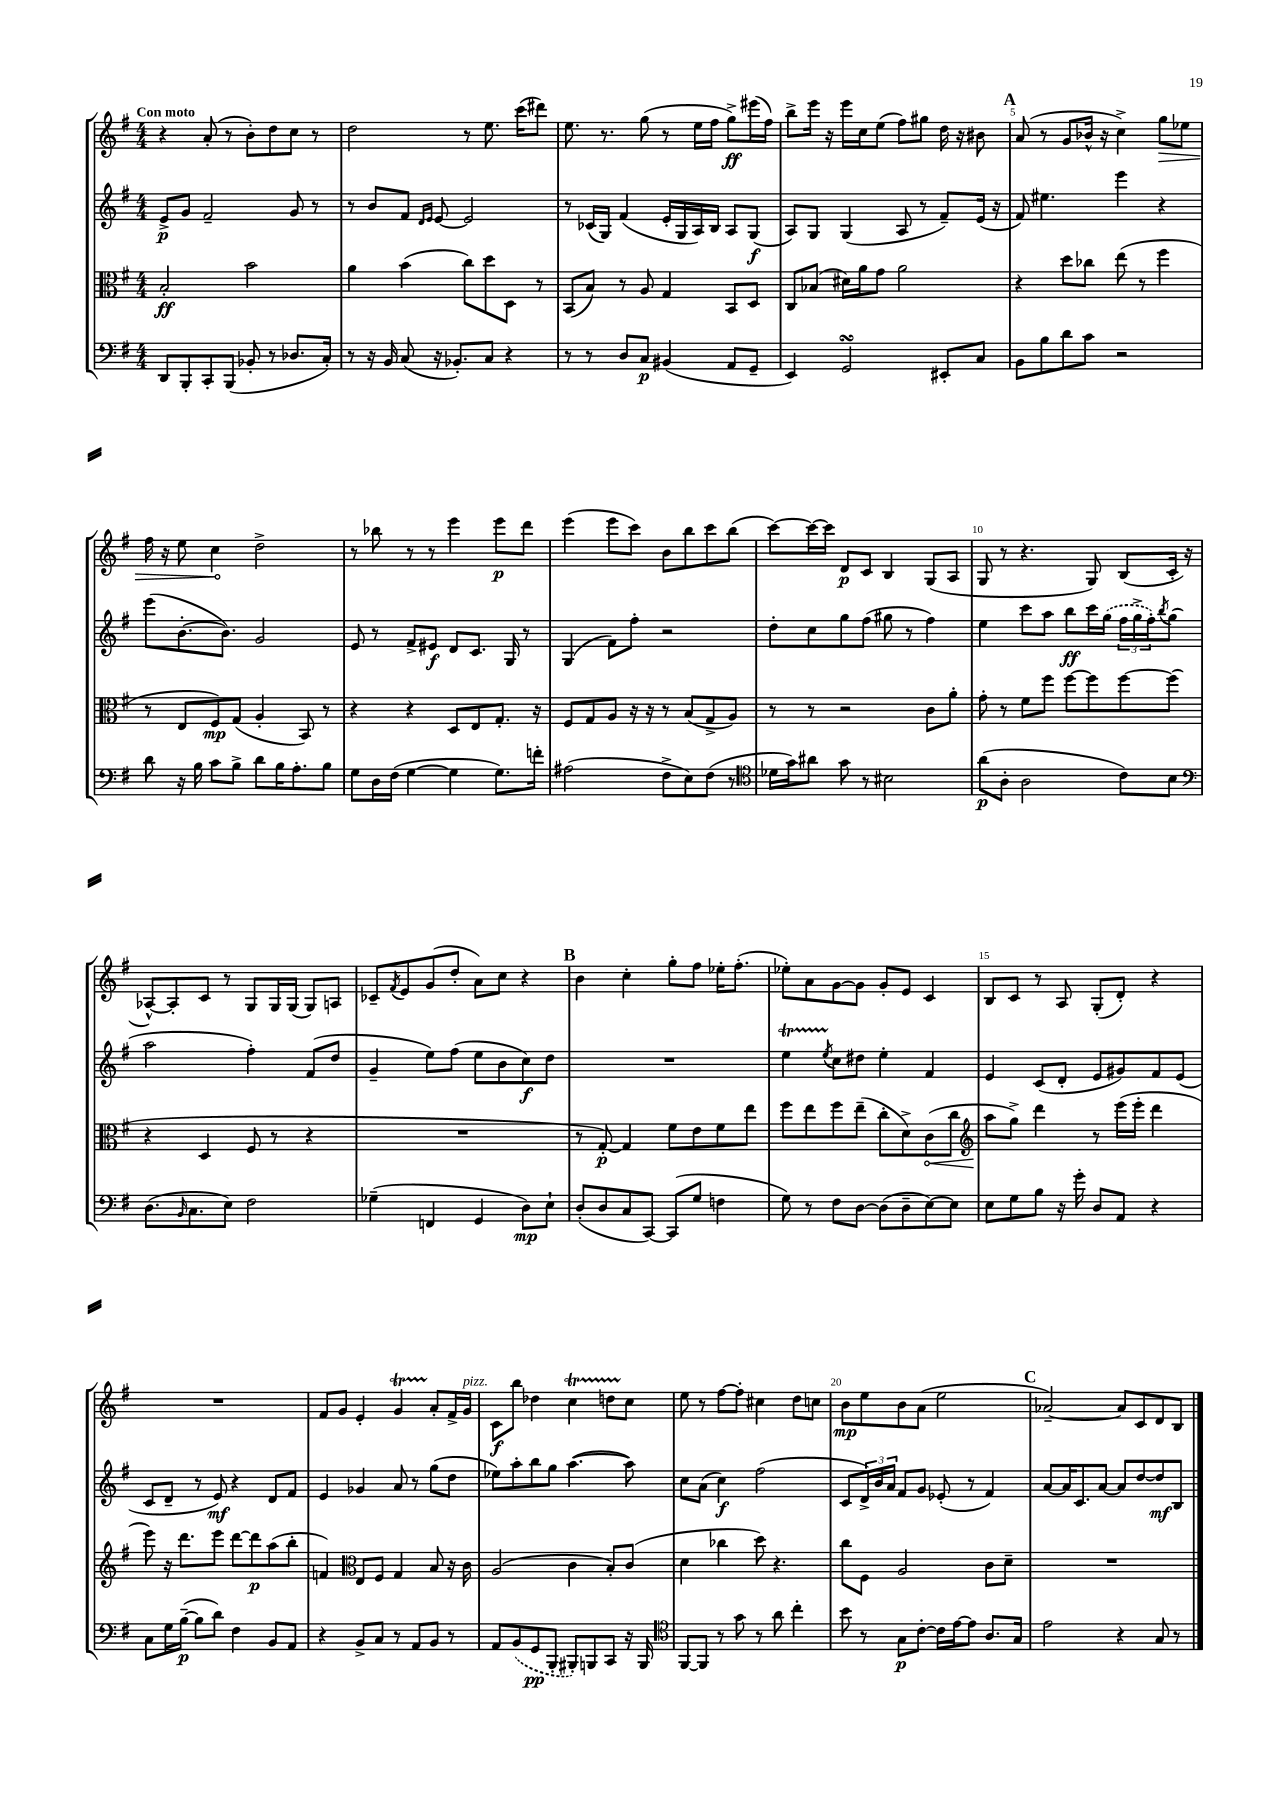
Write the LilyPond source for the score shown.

<<
\new StaffGroup <<
\new Staff = "s0" {
    \clef treble \key g \major \numericTimeSignature \time 4/4 \tempo "Con moto"
    r4 a'8-.( r8 b'8-.) d''8 c''8 r8 |
    d''2 r8 e''8. c'''16( dis'''8) |
    e''8. r8. g''8( r8 e''16 fis''16 g''8->\ff) eis'''16( fis''16) |
    b''8-> e'''16 r16 e'''16 c''16 e''8( fis''8) gis''8 d''16 r16 bis'8 |
    \mark \markup { \bold "A" } a'8( r8 g'8 bes'16-^ r16 c''4->) \once \override Hairpin.circled-tip = ##t g''8\> ees''8 |
    fis''16 r16 e''8 c''4\! d''2-> |
    r8 bes''8 r8 r8 e'''4 e'''8\p d'''8 |
    e'''4( e'''8 c'''8) b'8 b''8 c'''8 b''8( |
    c'''8~) c'''16~ c'''16 d'8\p c'8 b4 g8( a8 |
    g8 r8 r4. g8) b8( c'16-. r16 |
    aes8~-^) aes8-. c'8 r8 g8 g16 g16( g8) a8 |
    ces'8-- \acciaccatura { fis'8 } e'8 g'8( d''8-. a'8) c''8 r4 |
    \mark \markup { \bold "B" } b'4 c''4-. g''8-. fis''8 ees''16-. fis''8.-.( |
    ees''8-.) a'8 g'8~ g'8 g'8-. e'8 c'4 |
    b8 c'8 r8 a8 g8-.( d'8-.) r4 |
    R1 |
    fis'8 g'8 e'4-. g'4\startTrillSpan a'8-.\stopTrillSpan fis'16-> g'16^\markup { \italic "pizz." } |
    c'8\f b''8 des''4 c''4\startTrillSpan d''8 c''8\stopTrillSpan |
    e''8 r8 fis''8~ fis''8-. cis''4 d''8 c''8 |
    b'8\mp e''8 b'8 a'8( e''2 |
    \mark \markup { \bold "C" } aes'2~--) aes'8 c'8 d'8 b8 \bar "|." |
}
\new Staff = "s1" {
    \clef treble \key g \major \numericTimeSignature \time 4/4
    e'8->\p g'8 fis'2-- g'8 r8 |
    r8 b'8 fis'8 \grace { d'16 e'16 } e'8~ e'2 |
    r8 ces'16( g16) fis'4( e'16-. g16 a16) b16 a8 g8\f( |
    a8) g8 g4( a8 r8 fis'8--) e'16( r16 |
    \mark \markup { \bold "A" } fis'8) eis''4. e'''4 r4 |
    e'''8( b'8.~-. b'8.) g'2 |
    e'8 r8 fis'8-> eis'8\f d'8 c'8. g16 r8 |
    g4( fis'8) fis''8-. r2 |
    d''8-. c''8 g''8 fis''8( gis''8 r8 fis''4) |
    e''4 c'''8 a''8 b''8\ff c'''16 \once \slurDashed g''16( \tuplet 3/2 { fis''16 g''16-> fis''16-.) } \acciaccatura { b''8 } g''8( |
    a''2 fis''4-.) fis'8( d''8 |
    g'4-- e''8) fis''8( e''8 b'8 c''8\f) d''8 |
    \mark \markup { \bold "B" } R1 |
    e''4\startTrillSpan \acciaccatura { e''8 } c''8\stopTrillSpan dis''8 e''4-. fis'4 |
    e'4 c'8( d'8-. e'8 gis'8) fis'8 e'8( |
    c'8 d'8-- r8 e'8\mf) r4 d'8 fis'8 |
    e'4 ges'4 a'8 r8 g''8( d''8 |
    ees''8) a''8-. b''8 g''8 a''4.~( a''8) |
    c''8 a'8( c''4\f) fis''2( |
    c'8 \tuplet 3/2 { d'16->) b'16 a'16 } fis'8 g'8 ees'8-.( r8 fis'4) |
    \mark \markup { \bold "C" } a'8~ a'16 c'8. a'8~ a'8 d''8~ d''8\mf b8 \bar "|." |
}
\new Staff = "s2" {
    \clef alto \key g \major \numericTimeSignature \time 4/4
    b2-.\ff b'2 |
    a'4 b'4( c''8) d''8 d8 r8 |
    b,8( b8) r8 a8 g4 b,8 d8 |
    c8 bes8( dis'16) a'16 g'8 a'2 |
    \mark \markup { \bold "A" } r4 d''8 ces''8 e''8( r8 fis''4 |
    r8 e8 fis8\mp) g8( a4-. b,8) r8 |
    r4 r4 d8 e8 g8.-. r16 |
    fis8 g8 a8 r16 r16 r8 b8( g8-> a8) |
    r8 r8 r2 c'8 a'8-. |
    g'8-. r8 fis'8 fis''8 fis''8~ fis''8 fis''8~ fis''8( |
    r4 d4 fis8 r8 r4 |
    R1 |
    \mark \markup { \bold "B" } r8 g8~-.\p) g4 fis'8 e'8 fis'8 e''8 |
    fis''8 e''8 fis''8 e''8--( c''8-. d'8->) \once \override Hairpin.circled-tip = ##t c'8\<( c''8 |
    \clef treble a''8\! g''8->) d'''4 r8 e'''16( e'''16-. d'''4 |
    e'''8) r16 d'''8. e'''8 d'''8~ d'''8\p a''8( b''8-. |
    f'4) \clef alto e8 fis8 g4 b8 r16 c'16 |
    a2( c'4 b8-.) c'8( |
    d'4 ces''4 d''8) r4. |
    c''8 fis8 a2 c'8 d'8-- |
    \mark \markup { \bold "C" } R1 \bar "|." |
}
\new Staff = "s3" {
    \clef bass \key g \major \numericTimeSignature \time 4/4
    d,8 b,,8-. c,8-. b,,8( bes,8-. r8 des8. c16-.) |
    r8 r16 b,16 c8( r16 bes,8.-.) c8 r4 |
    r8 r8 d8 c8\p bis,4( a,8 g,8-- |
    e,4) g,2\turn eis,8-. c8 |
    \mark \markup { \bold "A" } b,8 b8 d'8 c'8 r2 |
    d'8 r16 b16 c'8 b8-> d'8 b16 a8.-. b8 |
    g8 d16 fis16( g4~ g4 g8.) f'16-. |
    ais2( fis8-> e8) fis8( r8 |
    \clef tenor des'16 g'16) ais'8 g'8 r8 bis2 |
    a'8\p( a8-. a2 c'8) b8 |
    \clef bass d8.( \grace { b,16 } c8. e8) fis2 |
    ges4--( f,4 g,4 d8\mp) e8-! |
    \mark \markup { \bold "B" } d8-.( d8 c8 c,8~) c,8( g8 f4 |
    g8) r8 fis8 d8~ d8( d8-- e8~) e8 |
    e8 g8 b8 r16 g'16-. d8 a,8 r4 |
    c8 g16 b16~--\p( b8 d'8) fis4 b,8 a,8 |
    r4 b,8-> c8 r8 a,8 b,8 r8 |
    a,8 \once \slurDashed b,8( g,8\pp b,,8-. bis,,8-.) b,,8 c,8 r16 b,,16 |
    \clef tenor fis,8~ fis,8 r8 g'8 r8 a'8 c''4-. |
    b'8 r8 g8\p c'8~-. c'16 e'16~ e'8 a8. g16 |
    \mark \markup { \bold "C" } e'2 r4 g8 r8 \bar "|." |
}
>>
>>
\layout { \context { \Score \override BarNumber.break-visibility = ##(#f #t #t) barNumberVisibility = #(every-nth-bar-number-visible 5) } }
